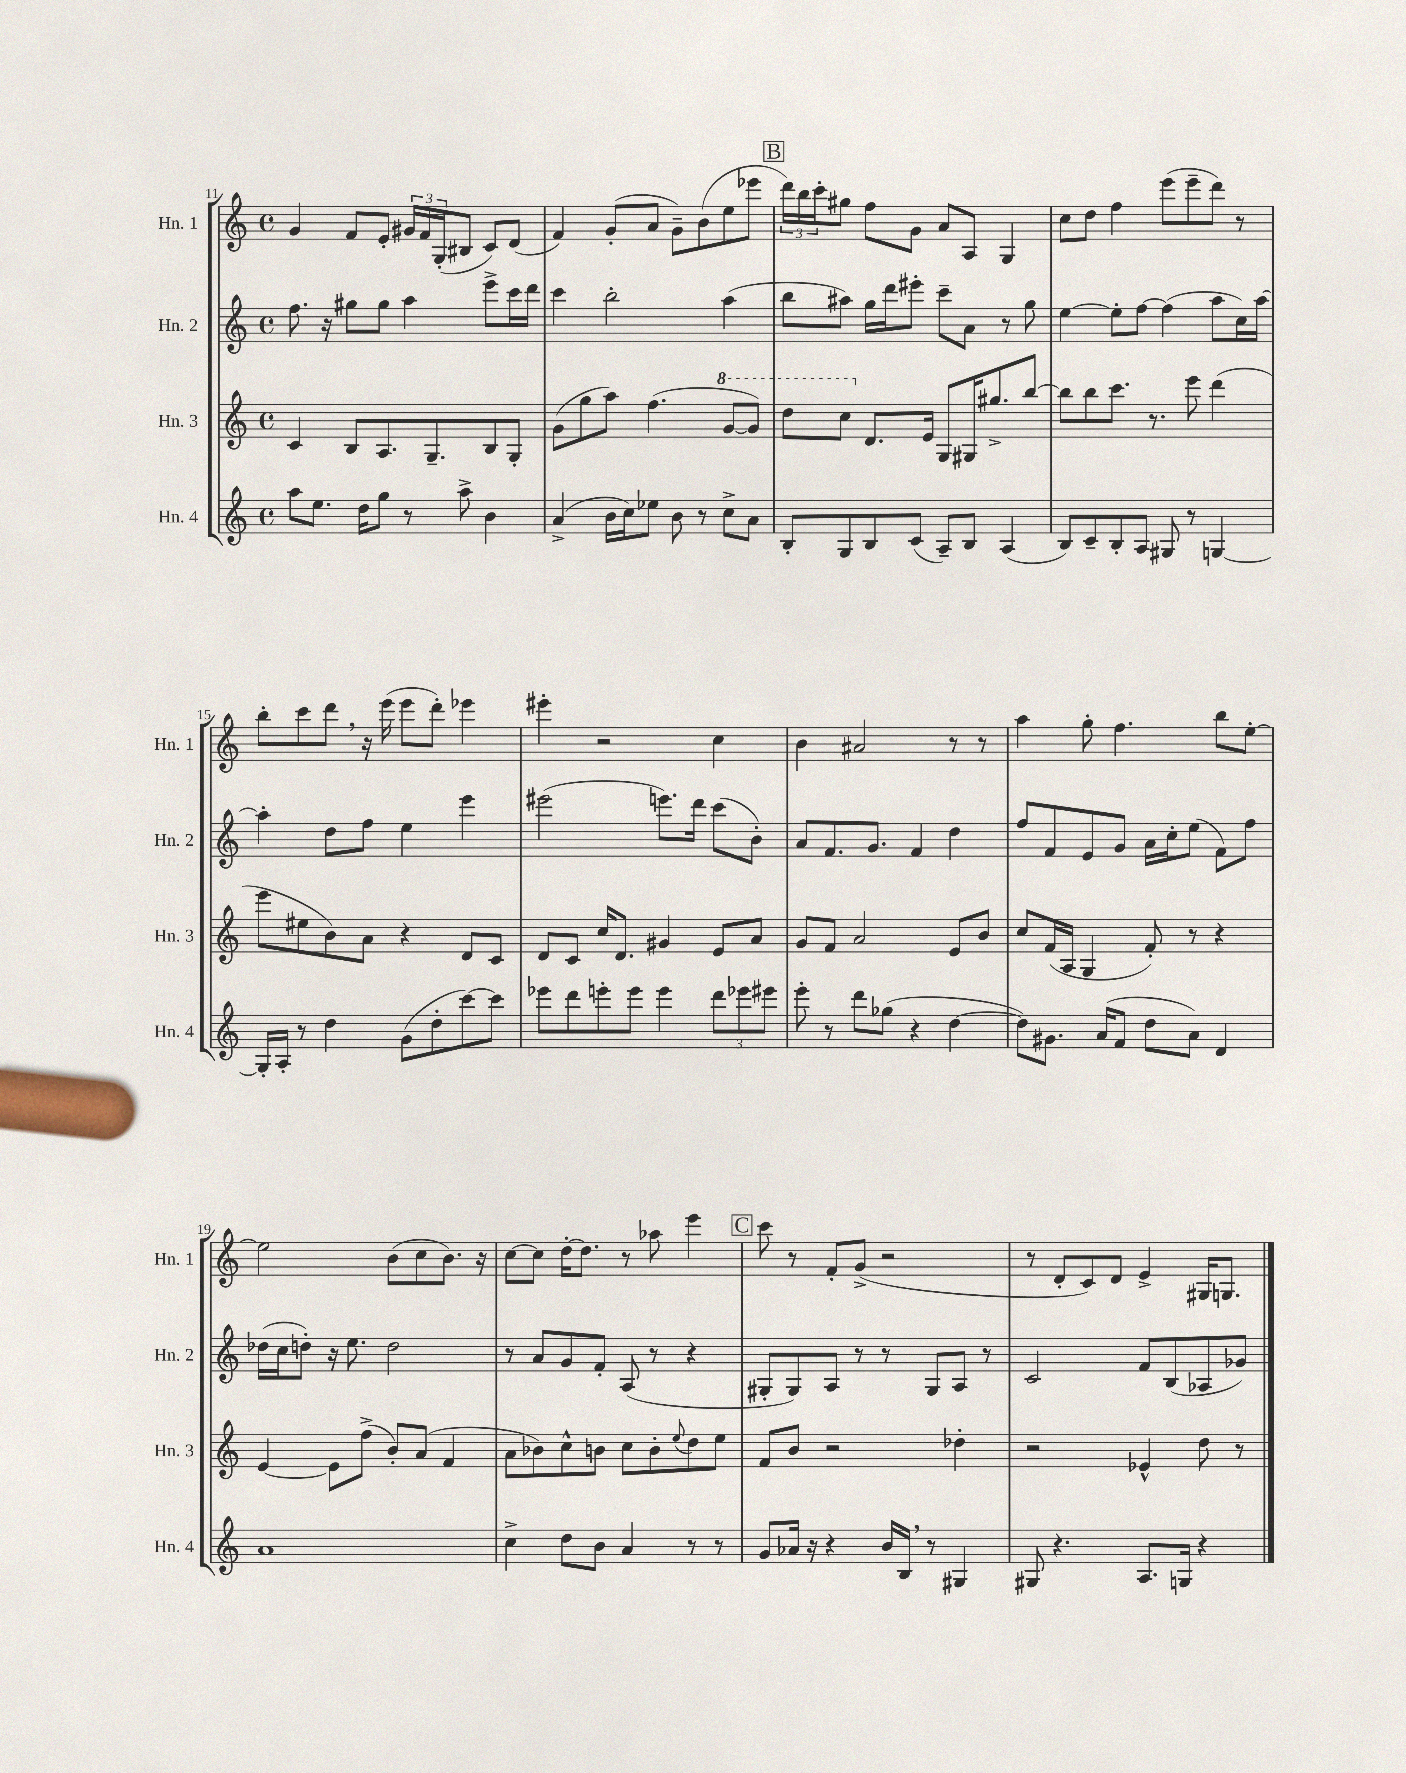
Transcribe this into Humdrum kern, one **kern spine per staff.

**kern	**kern	**kern	**kern
*staff4	*staff3	*staff2	*staff1
*clefG2	*clefG2	*clefG2	*clefG2
*k[]	*k[]	*k[]	*k[]
*M4/4	*M4/4	*M4/4	*M4/4
*met(c)	*met(c)	*met(c)	*met(c)
8aa	4c	8.ff	4g
8.ee	.	.	.
.	.	16r	.
.	8B	8gg#	8f
16dd	.	.	.
8gg	8.A	8gg#	8e'
8r	.	4aa	24g#
.	.	.	24f
.	8.G~	.	.
.	.	.	(24G'
8aa^	.	.	8B#
4b	8B	8eee^	8c)
.	8G'	16ccc	(8d
.	.	16ddd	.
=	=	=	=
(4a^	(8g	4ccc	4f)
.	8gg	.	.
16b	8aa)	2bb'	(8g'
16cc)	.	.	.
8ee-	(4.ff	.	8a
8b	.	.	8g~)
8r	.	.	(8b
8cc^	[8gg	(4aa	8ee
8a	8gg])	.	8eee-
=	=	=	=
8B'	8ddd	8bb	24ddd)
.	.	.	24bb
.	.	.	24ccc'
8G	8ccc	8aa#)	8gg#
8B	8.d	16gg	8ff
.	.	16ddd	.
(8c	.	8eee#'	8g
.	16e	.	.
8A~)	8G	8ccc~	8a
8B	16G#	8a	8A
.	8.gg#^	.	.
(4A	.	8r	4G
.	[8bb	8gg	.
=	=	=	=
8B)	8bb]	[4ee	8cc
8c~	8bb	.	8dd
8B'	8.ccc	8ee']	4ff
8A	.	[8ff	.
.	8.r	.	.
8G#	.	(4ff]	(8eee
8r	8eee	.	8eee~
[4G	(4ddd	8aa	8ddd)
.	.	16cc)	8r
.	.	[16aa	.
=	=	=	=
16G']	8eee	4aa']	8bb'
16A'	.	.	.
8r	8ee#	.	8ccc
4dd	8b)	8dd	8ddd
.	8a	8ff	16r
.	.	.	(16eee
(8g	4r	4ee	8eee
8dd'	.	.	8ddd')
[8ccc)	8d	4eee	4eee-
8ccc]	8c	.	.
=	=	=	=
8eee-	8d	(2eee#	4eee#'
8ddd	8c	.	.
8eee'	16cc	.	2r
.	8.d	.	.
8eee	.	.	.
4eee	4g#	8.eee)	.
.	.	16ddd	.
12ddd	8e	(8ccc	4cc
12eee-	.	.	.
.	8a	8b')	.
12eee#	.	.	.
=	=	=	=
8eee'	8g	8a	4b
8r	8f	8.f	.
8ddd	2a	.	2a#
.	.	8.g	.
(8gg-	.	.	.
4r	.	4f	.
[4dd	8e	4dd	8r
.	8b	.	8r
=	=	=	=
8dd])	8cc	8ff	4aa
8.g#	(16f	8f	.
.	16A	.	.
.	4G	8e	8gg'
(16a	.	.	.
8f	.	8g	4.ff
8dd	8f')	16a	.
.	.	16cc'	.
8a)	8r	(8ee	.
4d	4r	8f)	8bb
.	.	8ff	[8ee'
=	=	=	=
1a	[4e	(16dd-	2ee]
.	.	16cc	.
.	.	8dd')	.
.	8e]	16r	.
.	.	8.ee	.
.	(8ff^	.	.
.	8b')	2dd	(8b
.	(8a	.	8cc
.	4f	.	8.b)
.	.	.	16r
=	=	=	=
4cc^	8a	8r	[8cc
.	8b-)	8a	8cc]
8dd	8cc^^	8g	[16dd'
.	.	.	8.dd]
8b	8b	8f'	.
4a	8cc	(8A	8r
.	8b'	8r	8aa-
.	8qqee	.	.
8r	8dd	4r	4eee
8r	8ee	.	.
=	=	=	=
8g	8f	8G#'	8ccc
16a-	8b	8G#)	8r
16r	.	.	.
4r	2r	8A	8f'
.	.	8r	(8g^
16b	.	8r	2r
16B	.	.	.
8r	.	8G#	.
4G#	4dd-'	8A	.
.	.	8r	.
=	=	=	=
8G#	2r	2c	8r
4.r	.	.	8d'
.	.	.	8c)
.	.	.	8d
8.A	4e-^^	8f	4e^
.	.	(8B	.
16G	.	.	.
4r	8dd	8A-	16G#
.	.	.	8.G
.	8r	8g-)	.
==	==	==	==
*-	*-	*-	*-
